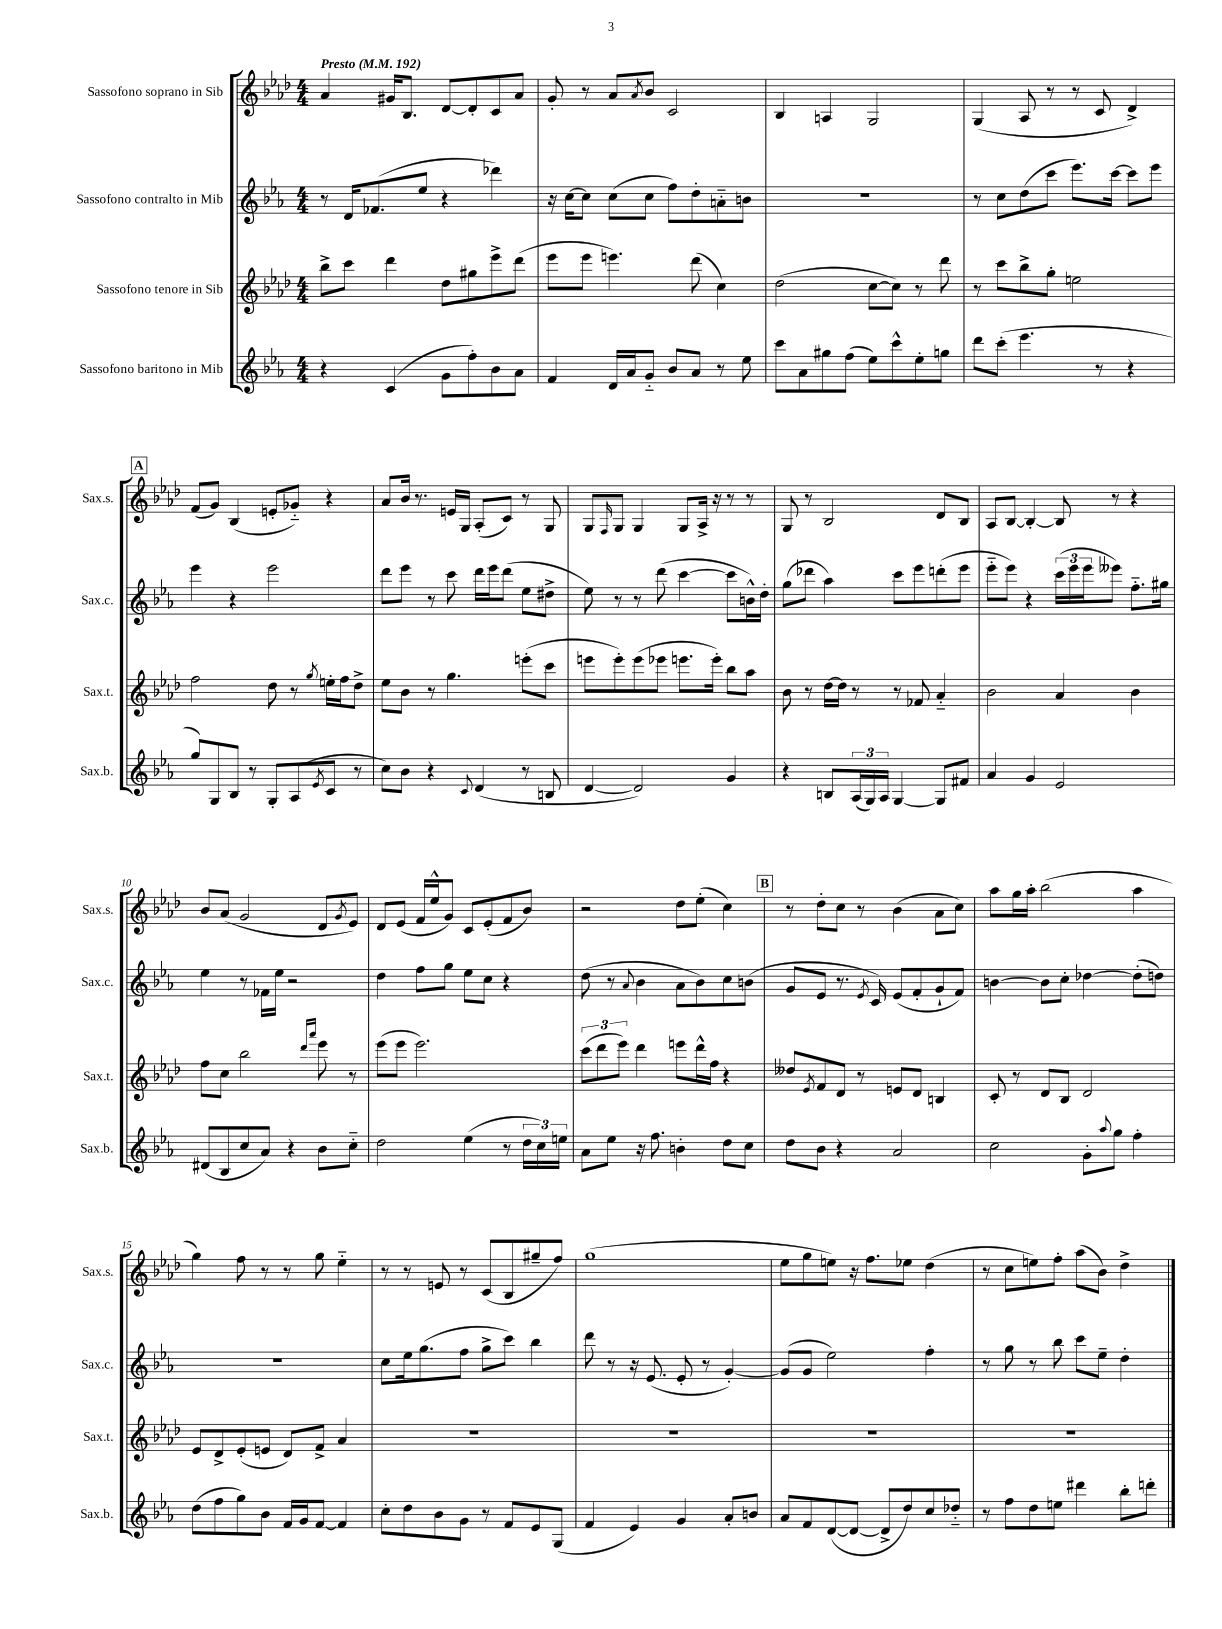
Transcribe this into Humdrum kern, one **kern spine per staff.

**kern	**kern	**kern	**kern
*staff4	*staff3	*staff2	*staff1
*clefG2	*clefG2	*clefG2	*clefG2
*k[b-e-a-]	*k[b-e-a-d-]	*k[b-e-a-]	*k[b-e-a-d-]
*M4/4	*M4/4	*M4/4	*M4/4
*MM192	*MM192	*MM192	*MM192
4r	8bb-^	8r	4a-
.	8ccc	16d	.
.	.	(8.f-	.
(4c	4ddd-	.	16g#
.	.	.	8.B-
.	.	8ee-	.
8g	8dd-	4r	[8d-
8ff')	8gg#	.	8d-']
8b-	8eee-^	4ddd-)	8c
8a-	(8ddd-	.	8a-
=	=	=	=
4f	8eee-	16r	8g'
.	.	[16cc	.
.	8eee-	8cc]	8r
16d	4.eee)	(8cc	8a-
16a-	.	.	.
.	.	.	8qa-
8g'~	.	8cc	8b-
8b-	.	8ff)	2c
8a-	(8ddd-	8dd'	.
8r	4cc)	8a'~	.
8ee-	.	8b	.
=	=	=	=
8ccc	(2dd-	1r	4B-
8a-	.	.	.
8gg#	.	.	4A
(8ff	.	.	.
8ee-)	[8cc	.	2G
8ccc^^	8cc])	.	.
8ee-'	8r	.	.
8gg	8ddd-	.	.
=	=	=	=
8ddd	8r	8r	(4G
(8ccc'	8ccc	8cc	.
4.eee-	8bb-^	(8dd	8A-
.	8gg'	8ccc	8r
.	2ee	8.eee-)	8r
8r	.	.	8c
.	.	[16ccc	.
4r	.	8ccc]	4d-^)
.	.	8eee-	.
=	=	=	=
8gg)	2ff	4eee-	(8f
8G	.	.	8g)
8B-	.	4r	(4B-
8r	.	.	.
8G'	8dd-	2eee-	8e'
(8A-	8r	.	8g-'~)
8qe-	8qgg	.	.
8c	16ee'	.	4r
.	16ff	.	.
8r	8dd-^	.	.
=	=	=	=
8cc)	8ee-	8ddd	8a-
8b-	8b-	8eee-	16b-
.	.	.	8.r
4r	8r	8r	.
.	4.gg	8ccc	16e
.	.	.	16G
8qqc	.	.	.
(4d	.	16ddd	(8A-'
.	.	16eee-	.
.	.	(8ddd	8c)
8r	(8eee'	8ee-	8r
8B	8ccc	8dd#^	8G
=	=	=	=
[4d	8eee	8ee-)	8G
.	.	.	16qqF
.	8eee')	8r	8G
2d])	(8eee	8r	4G
.	8eee-	(8ddd	.
.	8.eee	[4ccc	8G
.	.	.	16A-^
.	16eee')	.	16r
4g	8bb-	8ccc]	8r
.	8aa-	16b^^)	8r
.	.	16dd'	.
=	=	=	=
4r	8b-	(8gg	8G
.	8r	8ddd-	8r
8B	[16dd-	4aa-)	2B-
.	16dd-]	.	.
(24A-	8r	.	.
24G)	.	.	.
24A-	.	.	.
[4G	8r	8ccc	.
.	8f-	8eee-	.
8G]	4a-'~	(8ddd'	8d-
8f#	.	8eee-	8B-
=	=	=	=
4a-	2b-	8eee-'~	8A-
.	.	8eee-)	[8B-
4g	.	4r	4B-'_
2e-	4a-	(24ccc	8B-]
.	.	24eee-	.
.	.	24eee-	.
.	.	8eee--)	8r
.	4b-	8.ff'~	4r
.	.	16gg#	.
=	=	=	=
(8d#	8ff	4ee-	8b-
8B-	8cc	.	(8a-
8cc	2bb-	8r	2g
8a-)	.	16f-	.
.	.	16ee-	.
4r	.	2r	.
.	16qqddd-	.	.
.	16qqaaa-	.	.
8b-	8eee-	.	8d-
.	.	.	8qg
8cc'~	8r	.	8e-)
=	=	=	=
2dd	(8eee-	4dd	8d-
.	8eee-	.	(8e-
.	2.eee-)	8ff	16f
.	.	.	16ee-^^
.	.	8gg	8g)
(4ee-	.	8ee-	8c
.	.	8cc	(8e-'
8r	.	4r	8f
24dd	.	.	8b-)
24cc)	.	.	.
24ee	.	.	.
=	=	=	=
8a-	(12ccc	(8dd	2r
.	12ddd-	.	.
8ee-	.	8r	.
.	12eee-)	.	.
.	.	8qqa-	.
16r	4ddd-	4b-	.
8.ff	.	.	.
4b'	8eee	8a-	8dd-
.	16ddd-^^	8b-)	(8ee-'
.	16ff	.	.
8dd	4r	8cc	4cc)
8cc	.	(8b	.
=	=	=	=
8dd	8dd--	8g	8r
.	8qe-	.	.
8b-	8f	8e-	8dd-'
4r	8d-	8.r	8cc
.	8r	.	8r
.	.	8qe-	.
.	.	16c)	.
2a-	8e	(8e-	(4b-
.	8d-	8f'	.
.	4B	8g`	8a-
.	.	8f)	8cc)
=	=	=	=
2cc	8c'	[4b	8aa-
.	8r	.	16gg
.	.	.	16aa-'
.	8d-	8b]	(2bb-
.	8B-	8cc'	.
8g'	2d-	[4dd-	.
8qqaa-	.	.	.
8gg	.	.	.
4ff'	.	(8dd-']	4aa-
.	.	8dd)	.
=	=	=	=
(8dd	8e-	1r	4gg)
8ff	8d-^	.	.
8gg)	(8e-'	.	8ff
8b-	8e	.	8r
16f	8d-)	.	8r
16g	.	.	.
[8f	8f^	.	8gg
4f]	4a-	.	4ee-'~
=	=	=	=
8cc'	1r	8cc	8r
8dd	.	16ee-	8r
.	.	(8.gg	.
8b-	.	.	8e
8g	.	8ff	8r
8r	.	8gg^	(8c
8f	.	8ccc)	8B-
8e-	.	4bb-	8gg#~
(8G	.	.	8ff)
=	=	=	=
4f	1r	8ddd	(1gg
.	.	8r	.
4e-)	.	16r	.
.	.	(8.e-	.
4g	.	8e-'	.
.	.	8r	.
8a-'	.	[4g')	.
8b	.	.	.
=	=	=	=
8a-	1r	(8g]	8ee-
8f	.	8g	8gg
([8d	.	2ee-)	8ee)
8d_	.	.	16r
.	.	.	8.ff
8d^]	.	.	.
8dd)	.	.	8ee-
8cc	.	4ff'	(4dd-
8dd-'~	.	.	.
=	=	=	=
8r	1r	8r	8r
8ff	.	8gg	8cc
8dd	.	8r	8ee)
8ee	.	8bb-	8ff'
4ddd#	.	8ccc	(8aa-
.	.	8ee-~	8b-)
8bb-'	.	4dd'	4dd-^
8ddd'	.	.	.
==	==	==	==
*-	*-	*-	*-
